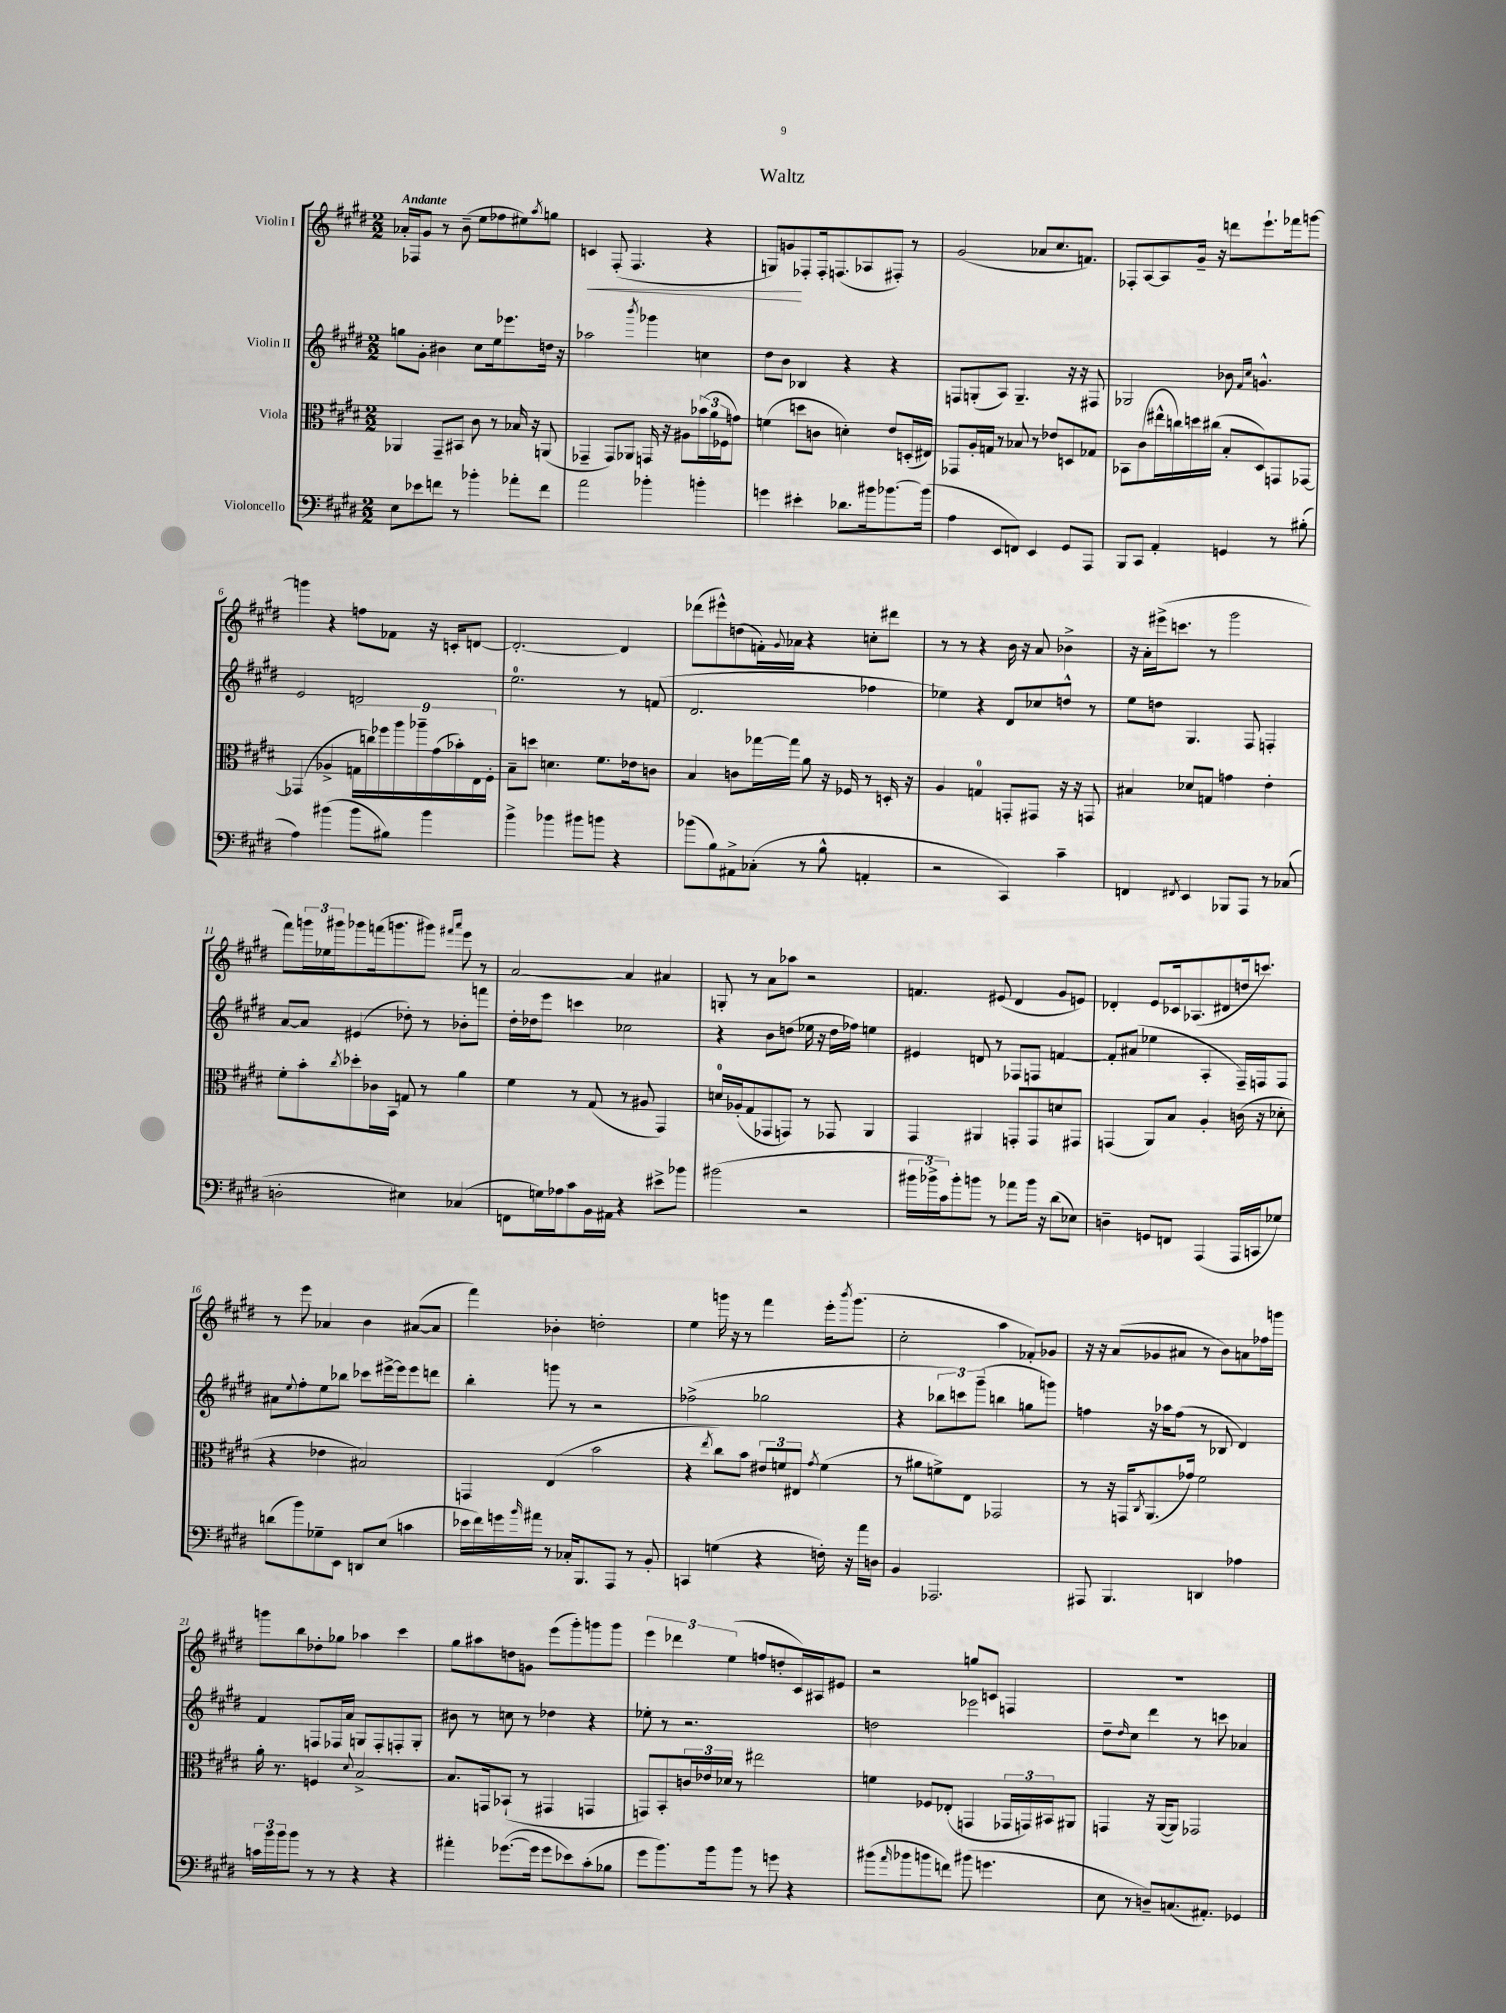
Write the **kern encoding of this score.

**kern	**kern	**kern	**kern
*staff4	*staff3	*staff2	*staff1
*clefF4	*clefC3	*clefG2	*clefG2
*k[f#c#g#d#]	*k[f#c#g#d#]	*k[f#c#g#d#]	*k[f#c#g#d#]
*M2/2	*M2/2	*M2/2	*M2/2
8E	4AA-	8gg	16a-'
.	.	.	16F-
8e-	.	8g#'	8g#
8f	8GG#~	4b#	8r
8r	8BB#	.	(8b~
4b-'	8c#	8cc#	8ee
.	8r	16ee	8ff-
.	.	8.eee-	.
8a-'	16B-	.	8ee#)
.	16r	.	.
.	.	.	8qaa
8f	(8AA	16dd	8gg
.	.	16r	.
=	=	=	=
2a	4GG-~	2aa-	4c
.	8GG-)	.	(8F#'
.	8AA-	.	4.F#
.	.	8qbbb	.
4b-'	16GG	4ggg-	.
.	16r	.	.
.	8A#	.	.
4b'	(24b-	4cc	4r
.	24a	.	.
.	24F-	.	.
.	8g)	.	.
=	=	=	=
4g	(4f	8dd#	8G)
.	.	8b	8g
4e#'	8dd	4B-	8F-'
.	8c	.	16F-'
.	.	.	(8.F
8.d-	4d')	4r	.
.	.	.	8A-
16b#	.	.	.
[8.b-	8e	4r	8F#')
.	(16D'	.	8r
(16b-]	16E#)	.	.
=	=	=	=
4A	8GG-	8F	(2g#
.	16A'	(8G'	.
.	16G	.	.
8EE	8r	8A)	.
8FF)	8B-	4.G~	.
4EE	8r	.	8a-
.	8e-	.	8.cc#
8GG#	8D	16r	.
.	.	16r	8.f)
8AAA	8G-	8F#	.
=	=	=	=
8BBB	8BB-	2G-	8F-'
8CC#	(8c#	.	[8A
4AA'	16ee#^^	.	8A]
.	16cc)	.	.
.	16dd	.	16g#~
.	(16cc#	.	16r
4GG	8B'	8b-	8ddd
.	.	16qqf#	.
.	.	16qqcc#	.
.	8D#)	4.g^^	8.eee`
8r	8GG	.	.
.	.	.	16fff-
(8B#'	[8GG-	.	[8ggg
=	=	=	=
4A)	(4GG-]	2e	4ggg]
(4b#	4A-^	.	4r
8b#	18G	2d	8ff
.	18cc)	.	.
.	18ff-	.	.
8B#)	.	.	8f-
.	18aa	.	.
.	18aa-~	.	.
4b#	.	.	16r
.	(18g#	.	.
.	.	.	16c'
.	18b-')	.	.
.	.	.	[8d
.	18E	.	.
.	18F#'	.	.
=	=	=	=
4b^	8B~	2.ee	2.d'_
.	8dd	.	.
4b-	4.d	.	.
8b#	.	.	.
8b	8.f#	.	.
4r	.	8r	4d]
.	16e-	.	.
.	8c	(8f	.
=	=	=	=
(8b-	4B	2.d#	(8ddd-
8B)	.	.	8eee#^^)
8AA#^	8c	.	(8dd
(8C-'	[16gg-	.	16f')
.	.	.	8qqg#
.	16gg-]	.	16a-
8r	8a	.	4r
8B^^	16r	.	.
.	16F-	.	.
4AA'	8r	4ff-	8cc'
.	16D'	.	8ddd#
.	16r	.	.
=	=	=	=
2r	4A	4ee-)	8r
.	.	.	8r
.	4G	4r	4r
4CC#)	8GG'	8d#	16b
.	.	.	16r
.	8GG#	8cc-	8a
4c#~	16r	8dd^^	4b-^
.	16r	.	.
.	8GG	8r	.
=	=	=	=
4FF	4B#	8ee	16r
.	.	.	16a'
.	.	8dd	(16eee#^
.	.	.	8.ccc
8qFF#	.	.	.
4EE	8d-	4.G#	.
.	8G	.	8r
8BBB-	4g	.	2ggg#
8AAA	.	8F#	.
8r	4e'	4F'	.
(8C-	.	.	.
=	=	=	=
2D'	8f#'	[8a	8fff#)
.	8b'	8a]	24ggg
.	.	.	24ee-
.	.	.	24ggg#
.	8qcc#	.	.
.	8dd-'	(4e#	8ggg-
.	16c-	.	(16fff
.	16BB	.	8.ggg
4E#)	8G	8dd-')	.
.	8r	8r	8ggg#)
.	.	.	16qqfff#
.	.	.	16qqaaa
(4C-	4a	8b-'	8eee
.	.	8fff	8r
=	=	=	=
8FF	4f#	16dd#'	[2a
.	.	16dd-	.
16G)	.	8eee	.
16A-	.	.	.
8c#	8r	4ccc	.
16BB	(8G#	.	.
16AA#	.	.	.
4r	8r	2cc-	4a]
.	8A#	.	.
8e#^	4GG#)	.	4a#
8b-	.	.	.
=	=	=	=
(2b#	16d	4r	8G'
.	(16A-'	.	.
.	8G#	.	8r
.	8GG-	8b	8a
.	8GG)	(8dd	8aa-
2r	8r	16ee-	2r
.	.	16r	.
.	8GG-	16dd	.
.	.	16ff-)	.
.	4AA	4ee	.
=	=	=	=
24b#	4GG#	4e#	4.f
24b-^	.	.	.
24c#)	.	.	.
8b-'	.	.	.
8b	4AA#	8d	.
8r	.	8r	(8e#
8a-	8GG'	8F-	4d#
16b	8GG	8F	.
16r	.	.	.
(8d#	8d	[4f	8g#
8E-)	8GG#	.	8e)
=	=	=	=
4D~	(4GG	8f']	4d-'
.	.	(8a#	.
8GG	8AA)	4ee-	8e
8FF	8B	.	16c-
.	.	.	(8.A-
(4AAA	4A'	4A'	.
.	.	.	8d#
16AAA	(16c	16F#~)	16dd
16CC	16r	16F	8.ccc)
8G-)	8d-'	8F	.
=	=	=	=
(8d	4r	8a#	8r
.	.	8qqee	.
8b)	.	8ff#'	8eee
8G-~	4e-	8ee	4a-
8EE	.	8bb-	.
8DD	2B#)	8ccc-	4b
(8E	.	[16eee#^	.
.	.	16eee#]	.
4c	.	8eee#	([8a#
.	.	8ddd	8a#]
=	=	=	=
16e-	4GG	4bb'	4fff#)
16f#)	.	.	.
16g	.	.	.
16qqb	.	.	.
16a#	.	.	.
8r	(4E	8ggg	4b-'
16C-'	.	8r	.
8.BBB	.	.	.
.	2b	2r	2dd'
8AAA	.	.	.
8r	.	.	.
8BB'	.	.	.
=	=	=	=
4CC	4r	(2ff-^	4ee
.	8qee	.	.
(4G	8cc#)	.	16ggg
.	.	.	16r
.	8b	.	8r
4r	12e#	2gg-	4fff#
.	12f	.	.
.	12E#	.	.
.	8qg#	.	.
16F')	(4f	.	16eee'
.	.	.	8qbbb
16r	.	.	(8.ggg
16a	.	.	.
16D	.	.	.
=	=	=	=
4BB	8r	4r	2cc#'
.	8a#	.	.
2.AAA-	8f^)	12bb-	.
.	.	12ccc)	.
.	8E	.	.
.	.	(12ggg#~	.
.	2GG-	4bb	4aa
.	.	8gg	8f-')
.	.	8ggg)	8g-
=	=	=	=
8AAA#	8r	4ff	16r
.	.	.	16r
4.BBB	16r	.	(8a
.	16GG	.	.
.	8qC#	.	.
.	(8.AA	16r	8g-
.	.	16aa-	.
.	.	(8ff	8a#
.	16g-)	.	.
4DD	2f#	8r	8r
.	.	8B-	8b)
4A-	.	4d#)	8a
.	.	.	16ff-
.	.	.	16ggg
=	=	=	=
24c	16a'	4f#	8ggg
24b	.	.	.
.	8.r	.	.
24b	.	.	.
8b	.	.	8bb
8r	4F	8F	8dd-'
8r	.	16F-	8gg-
.	.	16a	.
.	8qqd#	.	.
4r	[2B^	8G	4aa-
.	.	8F-'	.
4r	.	8F'	4ccc#
.	.	8G'	.
=	=	=	=
4a#'	8.B]	8b#	8gg#
.	.	8r	8aa#
.	16GG	.	.
([8.g-	(8BB-`	8cc	8dd
.	8r	8r	8g
16g-]	.	.	.
8g-	4GG#	4dd-	(8eee
8e-)	.	.	8ggg#')
(8c#'	4GG	4r	8ggg
8B-	.	.	8ggg
=	=	=	=
8g#	8GG)	8ee-'	6eee
8.b)	8BB'	8r	.
.	.	.	6ddd-
.	24c	2.r	.
.	24e-	.	.
16b	.	.	.
.	24d-	.	(6ee
8b	8r	.	.
8r	2ee#	.	8ff
8g	.	.	8dd'
4r	.	.	16c#)
.	.	.	16A#
.	.	.	8e#
=	=	=	=
(8b#	4f	2dd	2r
16qqa	.	.	.
8b-	.	.	.
8b	8F-	.	.
8f)	(8E-'	.	.
(8b#	4GG	2eee-	8gg
4.g	.	.	8c
.	24GG-	.	4F
.	24GG)	.	.
.	24BB#	.	.
.	8AA#	.	.
=	=	=	=
8E	4GG	8dd#~	1r
.	.	16qqdd#	.
8r	.	8cc#	.
8D~)	16r	4ddd#	.
.	([16AA	.	.
(8.C	8AA])	.	.
.	2GG-	8r	.
8.AA#')	.	.	.
.	.	8ccc	.
4GG-	.	4a-	.
==	==	==	==
*-	*-	*-	*-
